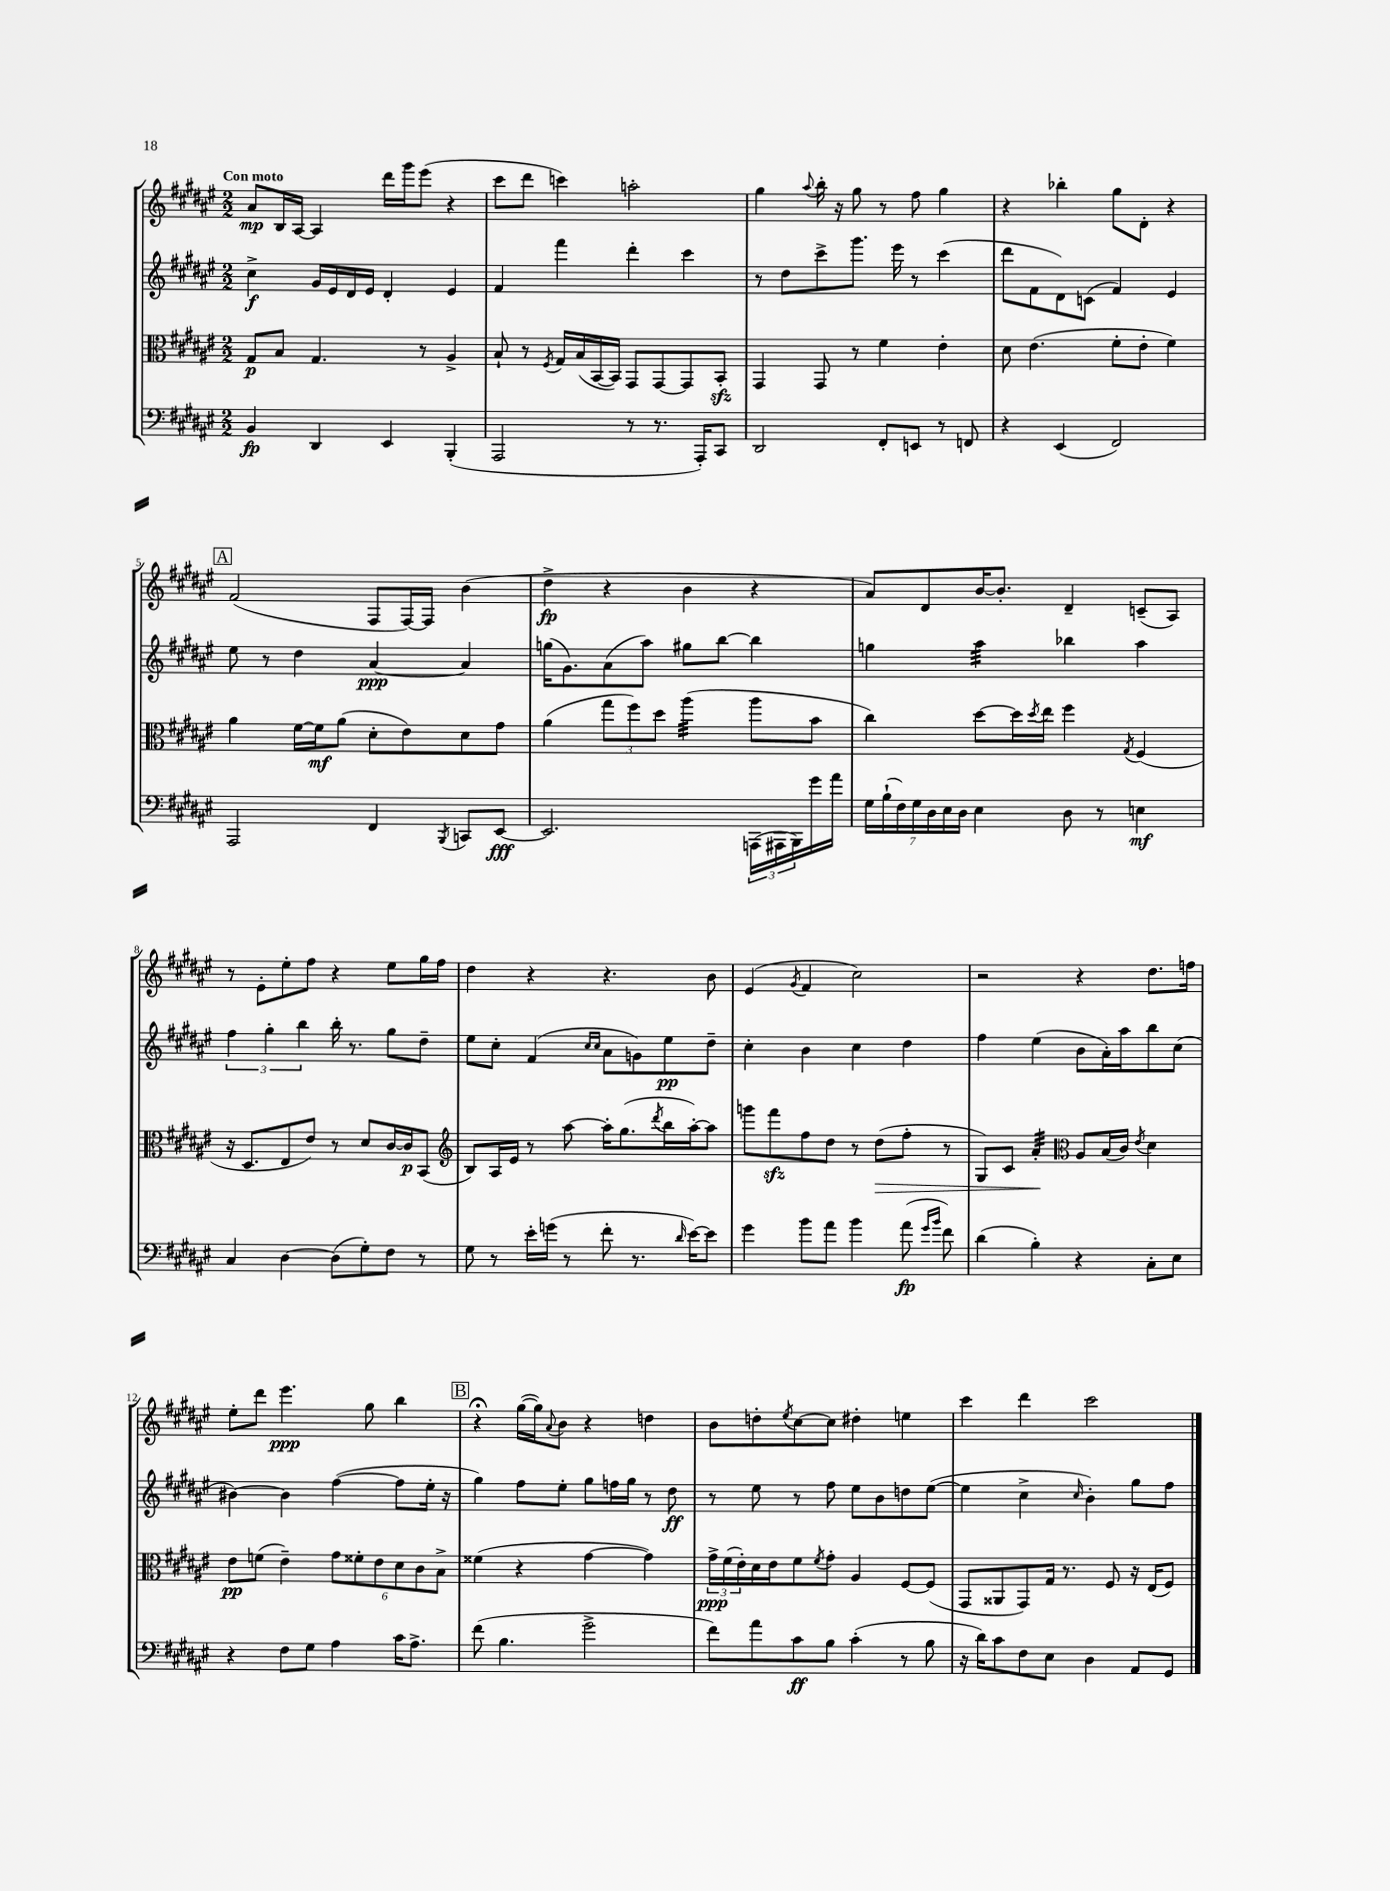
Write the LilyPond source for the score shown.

<<
\new StaffGroup <<
\new Staff = "s0" {
    \clef treble \key fis \major \numericTimeSignature \time 2/2 \tempo "Con moto"
    ais'8\mp b16 ais16~ ais4 dis'''16 gis'''16 eis'''8( r4 |
    cis'''8 dis'''8 c'''4) a''2-. |
    gis''4 \appoggiatura { ais''8 } b''16-. r16 gis''8 r8 fis''8 gis''4 |
    r4 bes''4-. gis''8 dis'8-. r4 |
    \mark \markup { \box "A" } fis'2( fis8 fis16~) fis16 b'4( |
    dis''4->\fp r4 b'4 r4 |
    ais'8) dis'8 b'16~ b'8.-. dis'4-- c'8--( ais8) |
    r8 eis'8-. eis''8-. fis''8 r4 eis''8 gis''16 fis''16 |
    dis''4 r4 r4. b'8 |
    eis'4( \acciaccatura { gis'8 } fis'4 cis''2) |
    r2 r4 dis''8. f''16 |
    eis''8-. dis'''8 eis'''4.\ppp gis''8 b''4 |
    \mark \markup { \box "B" } r4\fermata gis''16~( gis''16) \appoggiatura { ais'8 } b'8 r4 d''4 |
    b'8 d''8-. \acciaccatura { eis''8 } cis''8~ cis''8 dis''4-. e''4 |
    cis'''4 dis'''4 cis'''2 \bar "|." |
}
\new Staff = "s1" {
    \clef treble \key fis \major \numericTimeSignature \time 2/2
    cis''4->\f gis'16 eis'16 dis'16 eis'16 dis'4-. eis'4 |
    fis'4 fis'''4 dis'''4-. cis'''4 |
    r8 dis''8 cis'''8-> gis'''8. eis'''16 r8 cis'''4( |
    dis'''8 fis'8 dis'8) c'8( fis'4) eis'4 |
    \mark \markup { \box "A" } eis''8 r8 dis''4 ais'4~\ppp ais'4 |
    g''16( gis'8.) ais'8( ais''8) gis''8 b''8~ b''4 |
    g''4 ais''4:32 bes''4 ais''4 |
    \tuplet 3/2 { fis''4 gis''4-. b''4 } b''16-. r8. gis''8 dis''8-- |
    eis''8 cis''8-. fis'4( \grace { cis''16 cis''16 } ais'8 g'8) eis''8\pp dis''8-- |
    cis''4-. b'4 cis''4 dis''4 |
    fis''4 eis''4( b'8 ais'16-.) ais''16 b''8 cis''8( |
    bis'4~) bis'4 fis''4~( fis''8 eis''16-. r16 |
    \mark \markup { \box "B" } gis''4) fis''8 eis''8-. gis''8 f''16 gis''16 r8 dis''8\ff |
    r8 eis''8 r8 fis''8 eis''8 b'8 d''8 eis''8~( |
    eis''4 cis''4-> \grace { cis''16 } b'4-.) gis''8 fis''8 \bar "|." |
}
\new Staff = "s2" {
    \clef alto \key fis \major \numericTimeSignature \time 2/2
    gis8\p b8 gis4. r8 ais4-> |
    b8-! r8 \acciaccatura { fis8 } gis16 b16( b,16~ b,16) gis,8 gis,8~ gis,8 b,8-.\sfz |
    gis,4 gis,8 r8 fis'4 eis'4-. |
    dis'8 eis'4.( fis'8-. eis'8-. fis'4) |
    \mark \markup { \box "A" } ais'4 fis'16~ fis'16\mf ais'8( dis'8-. eis'8) dis'8 gis'8 |
    ais'4( \tuplet 3/2 { gis''8 fis''8) dis''8 } ais''4:32( ais''8 b'8 |
    cis''4) dis''8~ dis''16 \acciaccatura { dis''8 } eis''16 fis''4 \acciaccatura { gis8 } fis4( |
    r16 dis8. eis8 eis'8) r8 dis'8 cis'16~ cis'16\p b,8( |
    \clef treble b8) ais16 eis'16 r8 ais''8~ ais''16-. gis''8.( \acciaccatura { dis'''8 } b''16 ais''16~-.) ais''8 |
    g'''8 fis'''8\sfz fis''8 dis''8 r8 dis''8\>( fis''8-. r8 |
    gis8) cis'8 ais'4:32-.\! \clef alto ais8 b16( cis'16) \acciaccatura { eis'8 } dis'4 |
    eis'8\pp f'8( eis'4--) \tuplet 6/4 { gis'8 fisis'8-. eis'8 dis'8 cis'8 b8-> } |
    \mark \markup { \box "B" } fisis'4( r4 gis'4~ gis'4) |
    \tuplet 3/2 { gis'16->\ppp fis'16( eis'16-.) } dis'16 eis'16 fis'8 \acciaccatura { fis'8 } gis'8-. ais4 fis8~ fis8( |
    gis,8 aisis,8 gis,8) gis16 r8. fis8 r16 eis16( fis8) \bar "|." |
}
\new Staff = "s3" {
    \clef bass \key fis \major \numericTimeSignature \time 2/2
    b,4\fp dis,4 eis,4 b,,4-.( |
    ais,,2 r8 r8. ais,,16-.) cis,8 |
    dis,2 fis,8-. e,8 r8 f,8 |
    r4 eis,4( fis,2) |
    \mark \markup { \box "A" } ais,,2 fis,4 \acciaccatura { b,,8 } c,8 eis,8~\fff |
    eis,2. \tuplet 3/2 { a,,16( ais,,16 b,,16) } gis'16 ais'16 |
    \tuplet 7/4 { gis16 b16-!( fis16) gis16 dis16 eis16 dis16 } eis4 dis8 r8 e4\mf |
    cis4 dis4~ dis8( gis8-.) fis8 r8 |
    gis8 r8 eis'16-. g'16( r8 fis'8-. r8. \grace { dis'16 } eis'16~) eis'8 |
    gis'4 b'8 ais'8 b'4 ais'8\fp( \grace { gis'16 b'16 } fis'8) |
    dis'4( b4-.) r4 cis8-. eis8 |
    r4 fis8 gis8 ais4 cis'16 ais8.-> |
    \mark \markup { \box "B" } fis'8( b4. gis'2-> |
    fis'8) ais'8 cis'8\ff b8 cis'4-.( r8 b8 |
    r16 dis'16) cis'8 fis8 eis8 dis4 ais,8 gis,8 \bar "|." |
}
>>
>>
